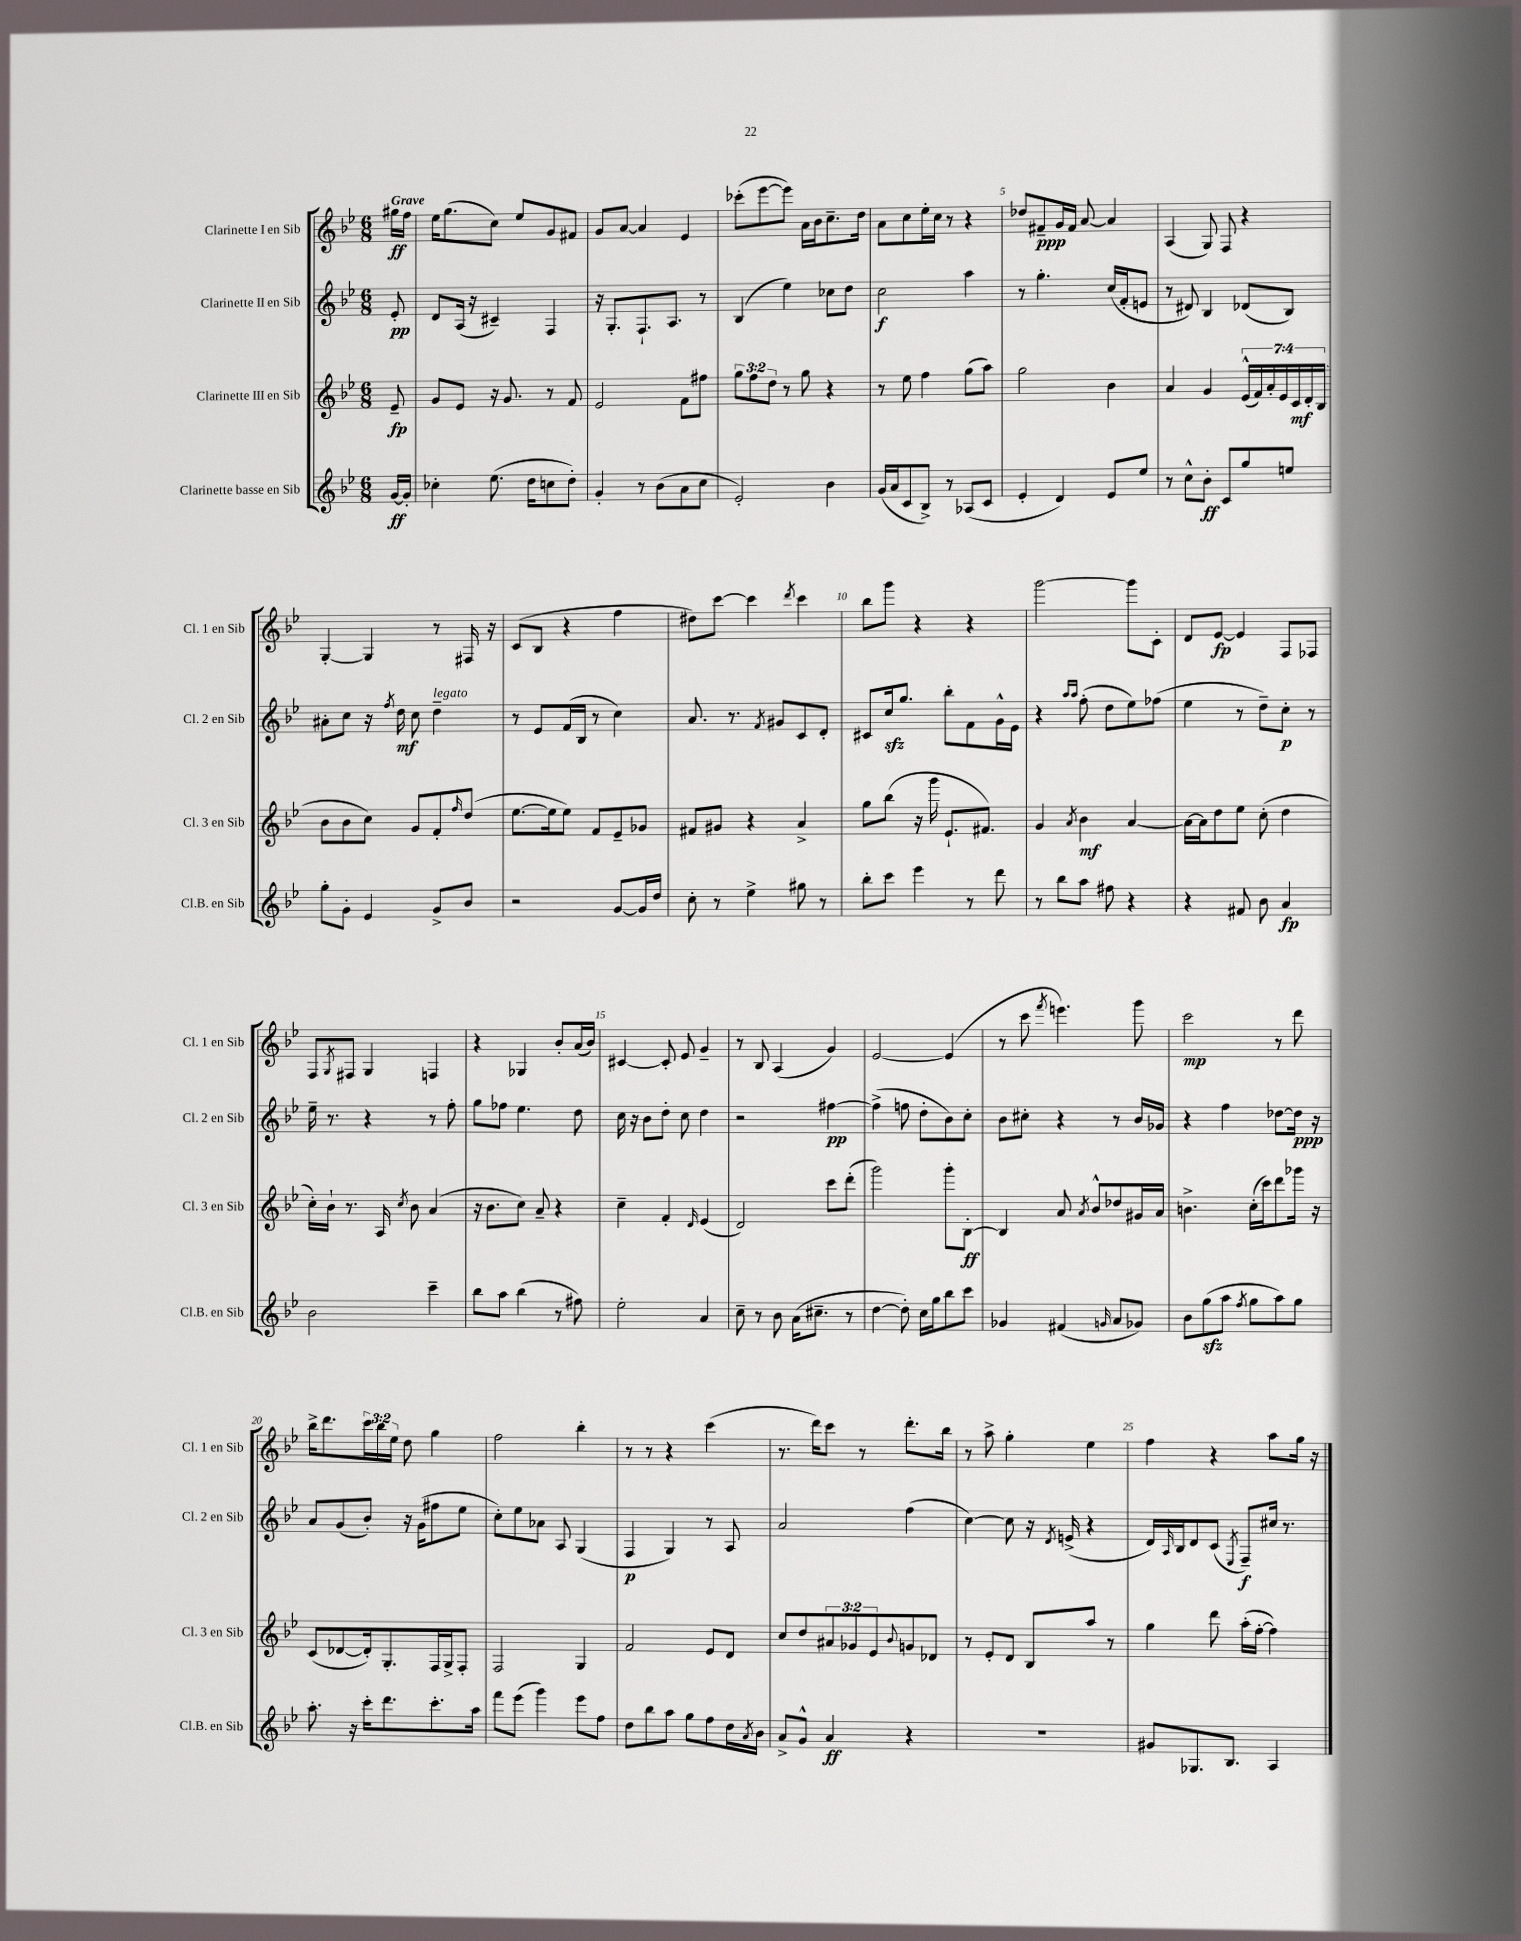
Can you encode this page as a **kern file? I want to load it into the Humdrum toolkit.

**kern	**kern	**kern	**kern
*staff4	*staff3	*staff2	*staff1
*clefG2	*clefG2	*clefG2	*clefG2
*k[b-e-]	*k[b-e-]	*k[b-e-]	*k[b-e-]
*M6/8	*M6/8	*M6/8	*M6/8
[16g	8e-~	8e-'	16gg#
16g']	.	.	16ff
=	=	=	=
4cc-'	8g	8d	16ee-
.	.	.	(8.gg
.	8e-	(16A	.
.	.	16r	.
(8.ee-	16r	4c#~)	8cc)
.	8.g	.	.
.	.	.	8ee-
16dd	.	.	.
8cc	8r	4F	8g
8dd')	8f	.	8f#
=	=	=	=
4g'	2e-	16r	8g
.	.	8.G'	.
.	.	.	[8a
8r	.	8.F`	4a]
(8b-	.	.	.
.	.	8.A	.
8a	8f	.	4e-
8cc	8ff#	8r	.
=	=	=	=
2e-')	12gg	(4B-	(8ccc-'
.	12ff	.	.
.	.	.	[8eee-
.	12dd	.	.
.	8r	4ee-)	8eee-])
.	8gg	.	16a
.	.	.	16b-
4b-	4r	8cc-	8.cc~
.	.	8dd	.
.	.	.	16dd
=	=	=	=
(16g	8r	2cc	8a
16a	.	.	.
8c	8ee-	.	8cc
8B-^)	4ff	.	16ee-'
.	.	.	16cc
8r	.	.	8r
(8A-	(8gg	4aa	4r
8c	8aa)	.	.
=	=	=	=
4e-'	2gg	8r	8dd-
.	.	4.gg'	8f#~
4d)	.	.	16g
.	.	.	16f#
.	.	.	[8a
8e-	4b-	(16cc	4a]
.	.	16f'	.
8ee-	.	8e	.
=	=	=	=
8r	4a	8r	(4A
8cc^^	.	8d#)	.
8b-'	4g	4B-	8G)
8c	.	.	8F
8gg	(28e-^^	(8d-	4r
.	28f)	.	.
.	28a'	.	.
.	28e-	.	.
8ee	.	8B-)	.
.	28c	.	.
.	28d'	.	.
.	(28B-	.	.
=	=	=	=
8gg'	8b-	8a#'	[4G'
8g'	8b-	8cc	.
4e-	8cc)	16r	4G]
.	.	8qff	.
.	.	16dd	.
.	8g	8cc	.
8g^	8f'	4dd~	8r
.	16qqff	.	.
8b-	(8dd	.	16F#
.	.	.	16r
=	=	=	=
2r	[8.ee-	8r	(8c
.	.	8e-	8B-
.	16ee-]	.	.
.	8ee-)	(16f	4r
.	.	16B-	.
.	8f	8r	.
[8g	8e-~	4cc)	4ff
16g]	8g-	.	.
16dd	.	.	.
=	=	=	=
8cc'	8f#	8.a	8dd#)
8r	8g#	.	[8ccc
.	.	8.r	.
4ee-^	4r	.	4ccc]
.	.	8qf	.
.	.	8g#	.
.	.	.	8qddd
8gg#	4a^	8c	4ccc
8r	.	8d'	.
=	=	=	=
8bb-'	8gg	8c#	8bb-
8ccc	(8bb-	16cc	8ggg
.	.	8.gg	.
4eee-	16r	.	4r
.	16ggg	.	.
.	8.e-`	8bb-'	.
8r	.	8f	4r
.	8.f#)	.	.
8ddd	.	16g^^	.
.	.	16e-	.
=	=	=	=
8r	4g	4r	[2ggg
8bb-	.	.	.
.	.	16qqaa	.
.	8qa	16qqaa	.
8aa	4b-	(8ff'	.
8ff#	.	8dd	.
4r	[4a	8ee-)	8ggg]
.	.	(8ff-	8c'
=	=	=	=
4r	16a_	4ee-	8d
.	16a]	.	.
.	8dd	.	[8e-
8f#	8ee-	8r	4e-]
8b-	(8cc'	8dd~)	.
4a	4dd	8cc'	8F
.	.	8r	8F-
=	=	=	=
2b-	16cc')	16ee-~	8F
.	16b-`	8.r	.
.	.	.	8qG
.	8.r	.	8F#
.	.	4r	4G
.	16A	.	.
.	8qcc	.	.
.	8b-	.	.
4ccc~	(4a	8r	4F
.	.	8ff'	.
=	=	=	=
8bb-	16r	8gg	4r
.	8.b-	.	.
8aa	.	8ff-	.
(4bb-	8cc)	4.ee-	4G-
.	8a~	.	.
8r	4r	.	8b-'
8ff#)	.	8dd	(16a
.	.	.	16b-)
=	=	=	=
2ee-'	4cc~	16cc	[4c#
.	.	16r	.
.	.	8b-	.
.	4f'	8dd'	8c#']
.	.	8cc	8e-
.	16qqd	.	.
4a	(4e-	4dd	4g~
=	=	=	=
8cc~	2d)	2r	8r
8r	.	.	8B-
8b-	.	.	(4A
(16a	.	.	.
8.cc#~	.	.	.
.	8ccc	[4ff#	4g)
8r	(8ddd'	.	.
=	=	=	=
[4dd	2ggg)	(4ff#^]	[2e-
8dd'])	.	8ff	.
16cc	.	8dd'	.
16gg	.	.	.
8bb-	8ggg'	8b-)	(4e-]
8ccc	[8B-'	8cc'	.
=	=	=	=
4g-	4B-]	8b-	8r
.	.	8cc#'	8ccc
.	.	.	8qfff
(4f#	8a	4r	4.eee)
.	8qa	.	.
.	8b-^^	.	.
16qqg	.	.	.
8a	8dd-	8r	.
8g-)	16g#	16b-	8ggg
.	16a	16g-	.
=	=	=	=
8b-	4.b^	4r	2ccc
(8gg	.	.	.
8aa	.	4ff	.
8qff	.	.	.
8gg	(16cc'	.	.
.	16ccc)	.	.
8aa)	8ddd	[8dd-	8r
8gg	16ggg-	16dd-]	8ddd
.	16r	16r	.
=	=	=	=
8.aa'	(8c	8a	16bb-^
.	.	.	8.ddd
.	[8d-	(8g	.
16r	.	.	.
16ccc'	16d-'])	8b-')	24ccc
.	.	.	24bb-
8.ddd	8.G'	.	.
.	.	.	24ee-
.	.	16r	8dd
.	.	(16g	.
8.ccc'	16F	8ff#	4gg
.	16G^	.	.
.	8F'	8ee-	.
16aa	.	.	.
=	=	=	=
8fff	2F	8cc')	2ff
(8eee-	.	8ee-	.
4ggg)	.	8a-	.
.	.	8A	.
8eee-	4G	(4G	4bb-'
8ff	.	.	.
=	=	=	=
8dd	2f	4F	8r
8bb-	.	.	8r
8aa	.	4G)	4r
8gg	.	.	.
8ff	8e-	8r	(4ccc
16dd	8d	8A	.
8qa	.	.	.
16b-	.	.	.
=	=	=	=
8a^	8cc	2a	8.r
8g^^	8dd	.	.
.	.	.	16ddd)
4a	12a#	.	8ccc
.	12g-	.	.
.	.	.	8r
.	12e-	.	.
.	8qqb-	.	.
4r	8g	(4ff	8.ddd'
.	8d-	.	.
.	.	.	16bb-
=	=	=	=
2.r	8r	[4cc)	8r
.	8e-'	.	8aa^
.	8d	8cc]	4gg'
.	8B-	16r	.
.	.	8qd	.
.	.	(16e^	.
.	8aa	4r	4ee-
.	8r	.	.
=	=	=	=
8g#	4gg	16d)	4ff
.	.	16qqA	.
.	.	16B-	.
8.G-	.	8d	.
.	8ddd	(8c	4r
8.B-	.	.	.
.	.	8qE-	.
.	(16aa'	8F~)	.
.	[16ff'	.	.
4A	4ff])	16cc#	8aa
.	.	8.r	.
.	.	.	16gg
.	.	.	16r
==	==	==	==
*-	*-	*-	*-
